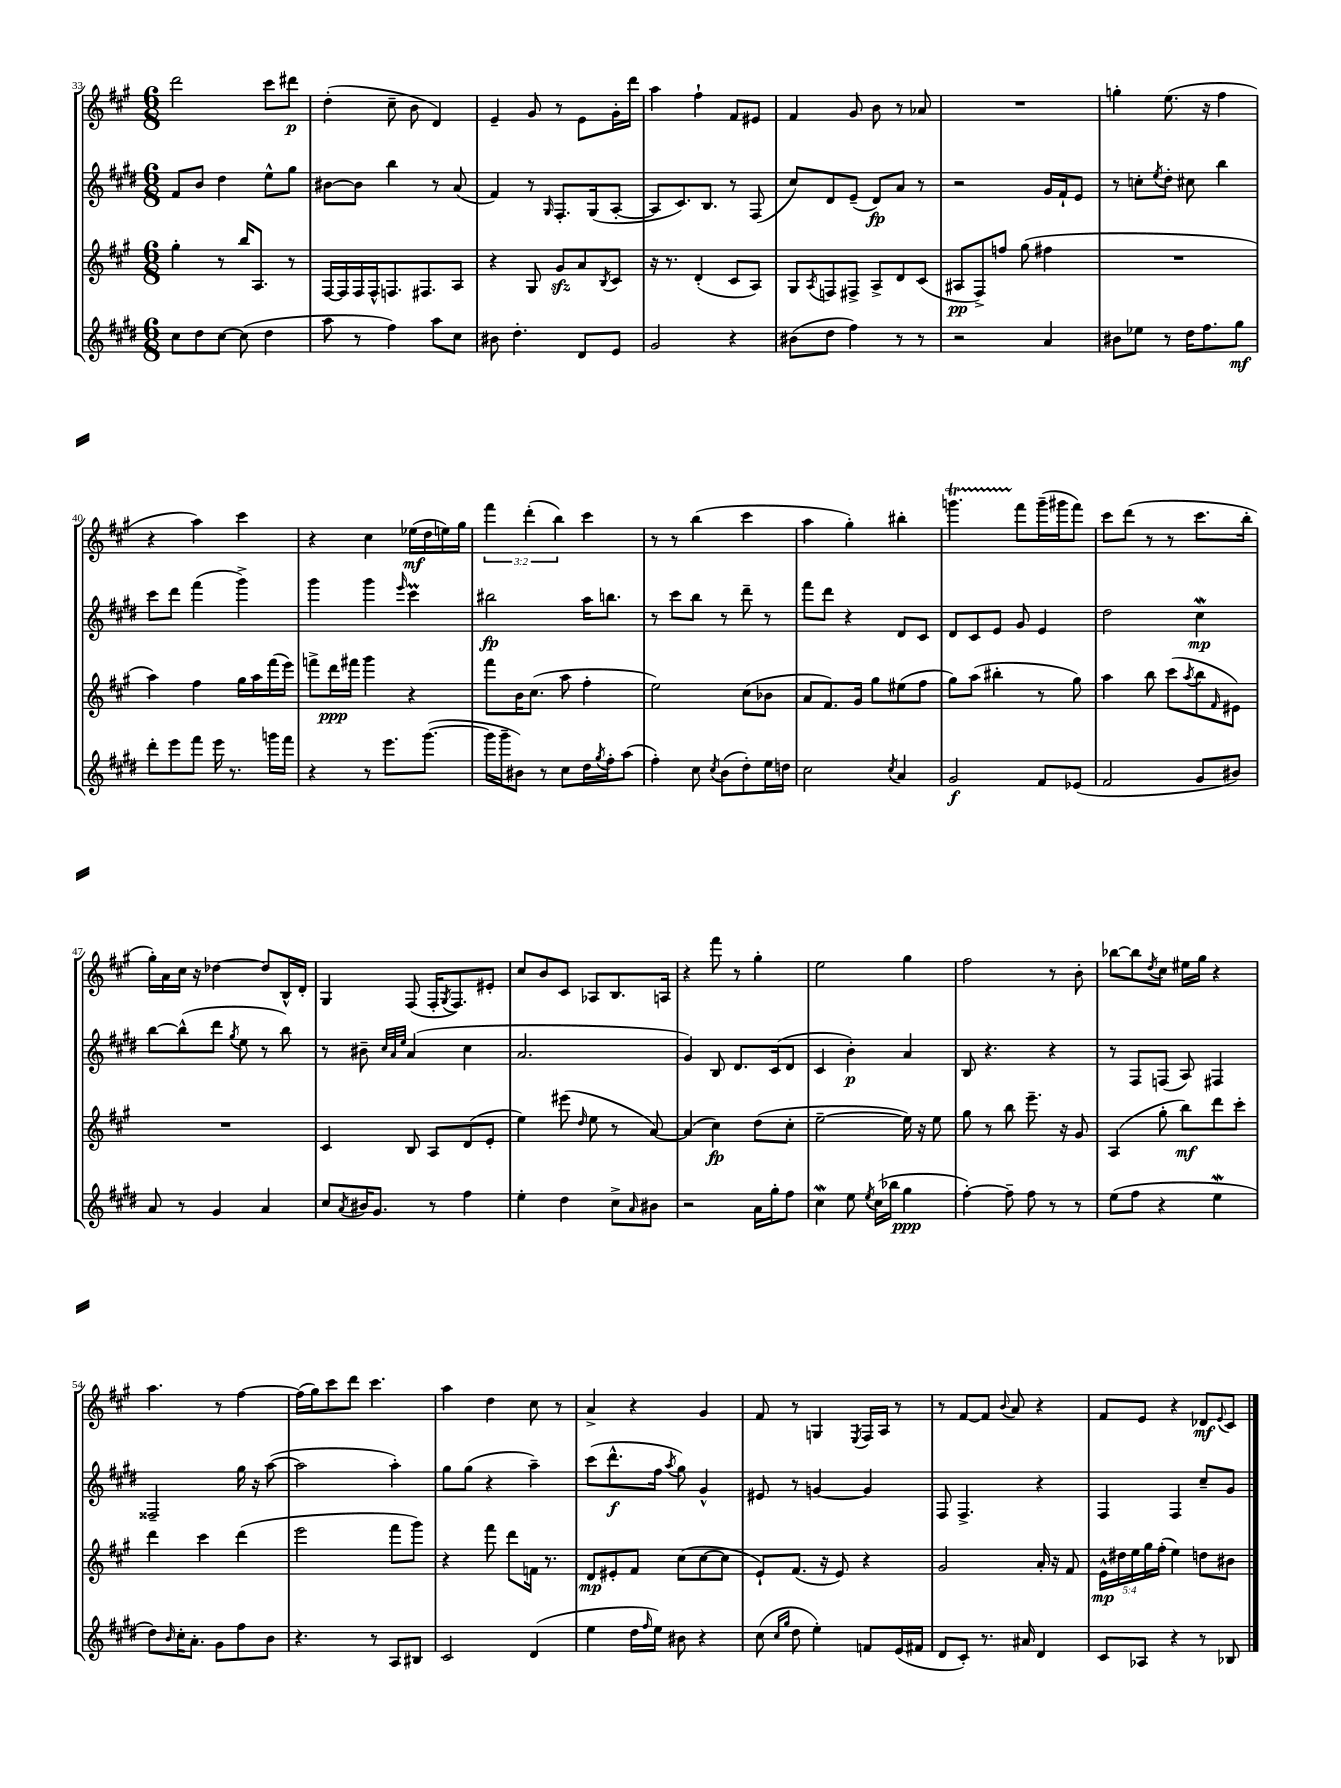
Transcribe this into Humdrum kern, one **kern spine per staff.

**kern	**kern	**kern	**kern
*staff4	*staff3	*staff2	*staff1
*clefG2	*clefG2	*clefG2	*clefG2
*k[f#c#g#d#]	*k[f#c#g#]	*k[f#c#g#d#]	*k[f#c#g#]
*M6/8	*M6/8	*M6/8	*M6/8
8cc#\L	4gg#'\	8f#/L	2ddd\
8dd#\	.	8b/J	.
[8cc#\J	8r	4dd#\	.
(8cc#\]	16bb/LK	.	.
.	8.A/J	.	.
4dd#\	.	8ee^^\L	8ccc#\L
.	8r	8gg#\J	8ddd#\J
=	=	=	=
8aa\	[16F#/LL	[8b#\L	(4dd'\
.	16F#/]	.	.
8r	16F#/	8b#\]J	.
.	16F#^^/J	.	.
4ff#\)	8.F/	4bb\	8cc#~\
.	.	.	8b\
.	8.F#/	.	.
8aa\L	.	8r	4d/)
8cc#\J	8A/J	(8a/	.
=	=	=	=
8b#\	4r	4f#/)	4e~/
4.dd#'\	.	.	.
.	8G#/	8r	8g#/
.	.	16qqG#/	.
.	8g#/L	8.F#'/L	8r
8d#/L	8a/	.	8e\L
.	.	(16G#/k	.
.	8qB/	.	.
8e/J	8c#/J	[8A'/J	16g#'\L
.	.	.	16ddd\JJ
=	=	=	=
2g#/	16r	8A/]L	4aa\
.	8.r	.	.
.	.	8.c#/)	.
.	(4d'/	.	4ff#`\
.	.	8.B/J	.
4r	8c#/L	8r	8f#/L
.	8A/J)	(8F#/	8e#/J
=	=	=	=
(8b#\L	8G#/L	8cc#/L)	4f#/
.	8qA/	.	.
8dd#\J	8F/	8d#/	.
4ff#\)	8F#^/J	(8e~/J	8g#/
.	8A^/L	8d#/L)	8b\
8r	8d/	8a/J	8r
8r	(8c#/J	8r	8a-/
=	=	=	=
2r	8A#/L	2r	2.r
.	8F#^/)	.	.
.	8ff/J	.	.
.	(8gg#\	.	.
4a/	4ff#\	16g#/LL	.
.	.	16f#`/J	.
.	.	8e/J	.
=	=	=	=
8b#\L	2.r	8r	4gg'\
8ee-\J	.	8cc'\L	.
.	.	8qee/	.
8r	.	8dd#'\J	(8.ee\
16dd#\LK	.	8cc#\	.
8.ff#\	.	.	16r
.	.	4bb\	4ff#\
8gg#\J	.	.	.
=	=	=	=
8ddd#'\L	4aa\)	8ccc#\L	4r
8eee\	.	8ddd#\J	.
8fff#\J	4ff#\	(4fff#\	4aa\)
16eee\	.	.	.
8.r	.	.	.
.	16gg#\LL	4ggg#^\)	4ccc#\
.	16aa\	.	.
16ggg\LL	(16fff#\	.	.
16fff#\JJ	16eee\JJ)	.	.
=	=	=	=
4r	8fff^\L	4ggg#\	4r
.	16ddd\L	.	.
.	16fff#\JJ	.	.
8r	4ggg#\	4ggg#\	4cc#\
8.eee\L	.	.	.
.	.	16qqeee/	.
.	4r	4ccc#\	(16ee-\LL
([8.ggg#\J	.	.	16dd\
.	.	.	16ee\)
.	.	.	16gg#\JJ
=	=	=	=
16ggg#\]LL	8fff#\L	2bb#\	6fff#\
16ggg#~\J	.	.	.
8b#\J)	16b\K	.	.
.	.	.	(6ddd'\
.	(8.cc#\J	.	.
8r	.	.	.
.	.	.	6bb\)
8cc#\L	8aa\	.	.
16dd#\L	4ff#'\	16aa\LK	4ccc#\
8qgg#/	.	.	.
16ff#'\J	.	8.bb\J	.
(8aa\J	.	.	.
=	=	=	=
4ff#'\)	2ee\)	8r	8r
.	.	8ccc#\L	8r
8cc#\	.	8bb\J	(4bb\
8qcc#/	.	.	.
(8b\L	.	8r	.
8dd#'\)	(8cc#\L	8ddd#~\	4ccc#\
16ee\L	8b-\J	8r	.
16dd\JJ	.	.	.
=	=	=	=
2cc#\	8a/L	8fff#\L	4aa\
.	8.f#/)	8ddd#\J	.
.	.	4r	4gg#'\)
.	16g#/Jk	.	.
.	8gg#\L	.	.
8qcc#/	.	.	.
4a/	(8ee#\	8d#/L	4bb#'\
.	8ff#\J	8c#/J	.
=	=	=	=
2g#/	8gg#\L)	8d#/L	4.ggg\
.	(8aa\J	8c#/	.
.	4bb#'\	8e/J	.
.	.	8g#/	8fff#\L
8f#/L	8r	4e/	(16ggg~\L
.	.	.	16ggg#\J
(8e-/J	8gg#\)	.	8fff#\J)
=	=	=	=
2f#/	4aa\	2dd#\	8ccc#\L
.	.	.	(8ddd\J
.	8bb\	.	8r
.	(8ccc#\L	.	8r
.	8qaa/	.	.
8g#/L	8bb\	4cc#\	8.ccc#\L
.	16qqf#/	.	.
8b#/J)	8e#\J)	.	.
.	.	.	16bb'\Jk
=	=	=	=
8a/	2.r	[8bb\L	16gg#'\LL)
.	.	.	16a\
8r	.	(8bb^^\]	16cc#\JJ
.	.	.	16r
4g#/	.	8ddd#\J	[4dd-\
.	.	8qgg#/	.
.	.	8ee\	.
4a/	.	8r	8dd-/]L
.	.	8bb\)	16B^^/L
.	.	.	16d'/JJ
=	=	=	=
8cc#/L	4c#/	8r	4G#/
8qa/	.	.	.
16b#/K	.	8b#~\	.
8.g#/J	.	.	.
.	.	32qqcc#/LLL	.
.	.	32qqa/	.
.	.	32qqee/JJJ	.
.	8B/	(4a/	(8F#/
8r	8A/L	.	16F#'/LK
.	.	.	8qG#/
.	.	.	8.F#/)
4ff#\	(8d/	4cc#\	.
.	8e'/J	.	8e#'/J
=	=	=	=
4ee'\	4ee\)	2.a/	8cc#/L
.	.	.	8b/
4dd#\	(8eee#\	.	8c#/J
.	16qqdd/	.	.
.	8ee\	.	8A-/L
8cc#^\L	8r	.	8.B/
16qqa/	.	.	.
8b#\J	[8a/)	.	.
.	.	.	16A/Jk
=	=	=	=
2r	(4a/]	4g#/)	4r
.	4cc#\)	8B/	8fff#\
.	.	8.d#/L	8r
16a\LL	(8dd\L	.	4gg#'\
16gg#'\J	.	(16c#/k	.
8ff#\J	8cc#'\J	8d#/J	.
=	=	=	=
4cc#\	[2ee~\	4c#/	2ee\
8ee\	.	4b'\)	.
8qee/	.	.	.
(16cc#\LL	.	.	.
16bb-\JJ	.	.	.
4gg#\	16ee\])	4a/	4gg#\
.	16r	.	.
.	8ee\	.	.
=	=	=	=
[4ff#'\)	8gg#\	8B/	2ff#\
.	8r	4.r	.
8ff#~\]	8bb\	.	.
8ff#\	8.eee~\	.	.
8r	.	4r	8r
.	16r	.	.
8r	8g#/	.	8b'\
=	=	=	=
(8ee\L	(4A/	8r	[8bb-\L
8ff#\J	.	8F#/L	8bb-\]
.	.	.	8qdd/
4r	8gg#'\	(8F/J	8cc#\J
.	8bb\L)	8A/)	16ee#\LL
.	.	.	16gg#\JJ
4ee\	8ddd\	4F#/	4r
.	8ccc#'\J	.	.
=	=	=	=
8dd#\L)	4ddd\	2F##~/	4.aa\
16qqb/	.	.	.
16cc#'\K	.	.	.
8.a'\J	.	.	.
.	4ccc#\	.	.
8g#\L	.	.	8r
8ff#\	(4ddd\	16gg#\	[4ff#\
.	.	16r	.
8b\J	.	([8aa\	.
=	=	=	=
4.r	2eee\	2aa\]	(16ff#\]LL
.	.	.	16gg#\J)
.	.	.	8ccc#\
.	.	.	8ddd\J
8r	.	.	4.ccc#\
8A/L	8fff#\L	4aa'\)	.
8B#/J	8ggg#\J)	.	.
=	=	=	=
2c#/	4r	8gg#\L	4aa\
.	.	(8gg#\J	.
.	8fff#\	4r	4dd\
.	8ddd\L	.	.
(4d#/	16f\Jk	4aa~\)	8cc#\
.	8.r	.	.
.	.	.	8r
=	=	=	=
4ee\	8d/L	(8ccc#\L	4a^/
.	8e#'/	8.ddd#^^\	.
16dd#\LL	8f#/J	.	4r
16qqff#/	.	.	.
16ee\JJ)	.	16ff#\Jk	.
.	.	8qaa/	.
8b#\	(8cc#\L	8gg#\)	.
4r	[8cc#\	4g#^^/	4g#/
.	8cc#\]J	.	.
=	=	=	=
(8cc#\	8e`/L)	8e#/	8f#/
16qqcc#/LL	.	.	.
16qqgg#/JJ	.	.	.
8dd#\	(8.f#/J	8r	8r
4ee'\)	.	[4g/	4G/
.	16r	.	.
.	8e/)	.	.
.	.	.	8qE/
8f/L	4r	4g/]	16F#/LL
.	.	.	16A/JJ
(16e/L	.	.	8r
16f#/JJ	.	.	.
=	=	=	=
8d#/L	2g#/	8F#/	8r
8c#'/J)	.	4.F#^/	[8f#/L
8.r	.	.	8f#/]J
.	.	.	8qqb/
.	.	.	8a/
16a#/	.	.	.
4d#/	16a'/	4r	4r
.	16r	.	.
.	8f#/	.	.
=	=	=	=
8c#/L	20e^^\LL	4F#/	8f#/L
.	20dd#\	.	.
.	20ee\	.	.
8A-/J	.	.	8e/J
.	20gg#\	.	.
.	(20ff#'\JJ	.	.
4r	4ee\)	4F#/	4r
8r	8dd\L	8cc#~/L	8d-/L
.	.	.	8qqe/
8B-/	8b#\J	8g#/J	8c#/J
==	==	==	==
*-	*-	*-	*-
